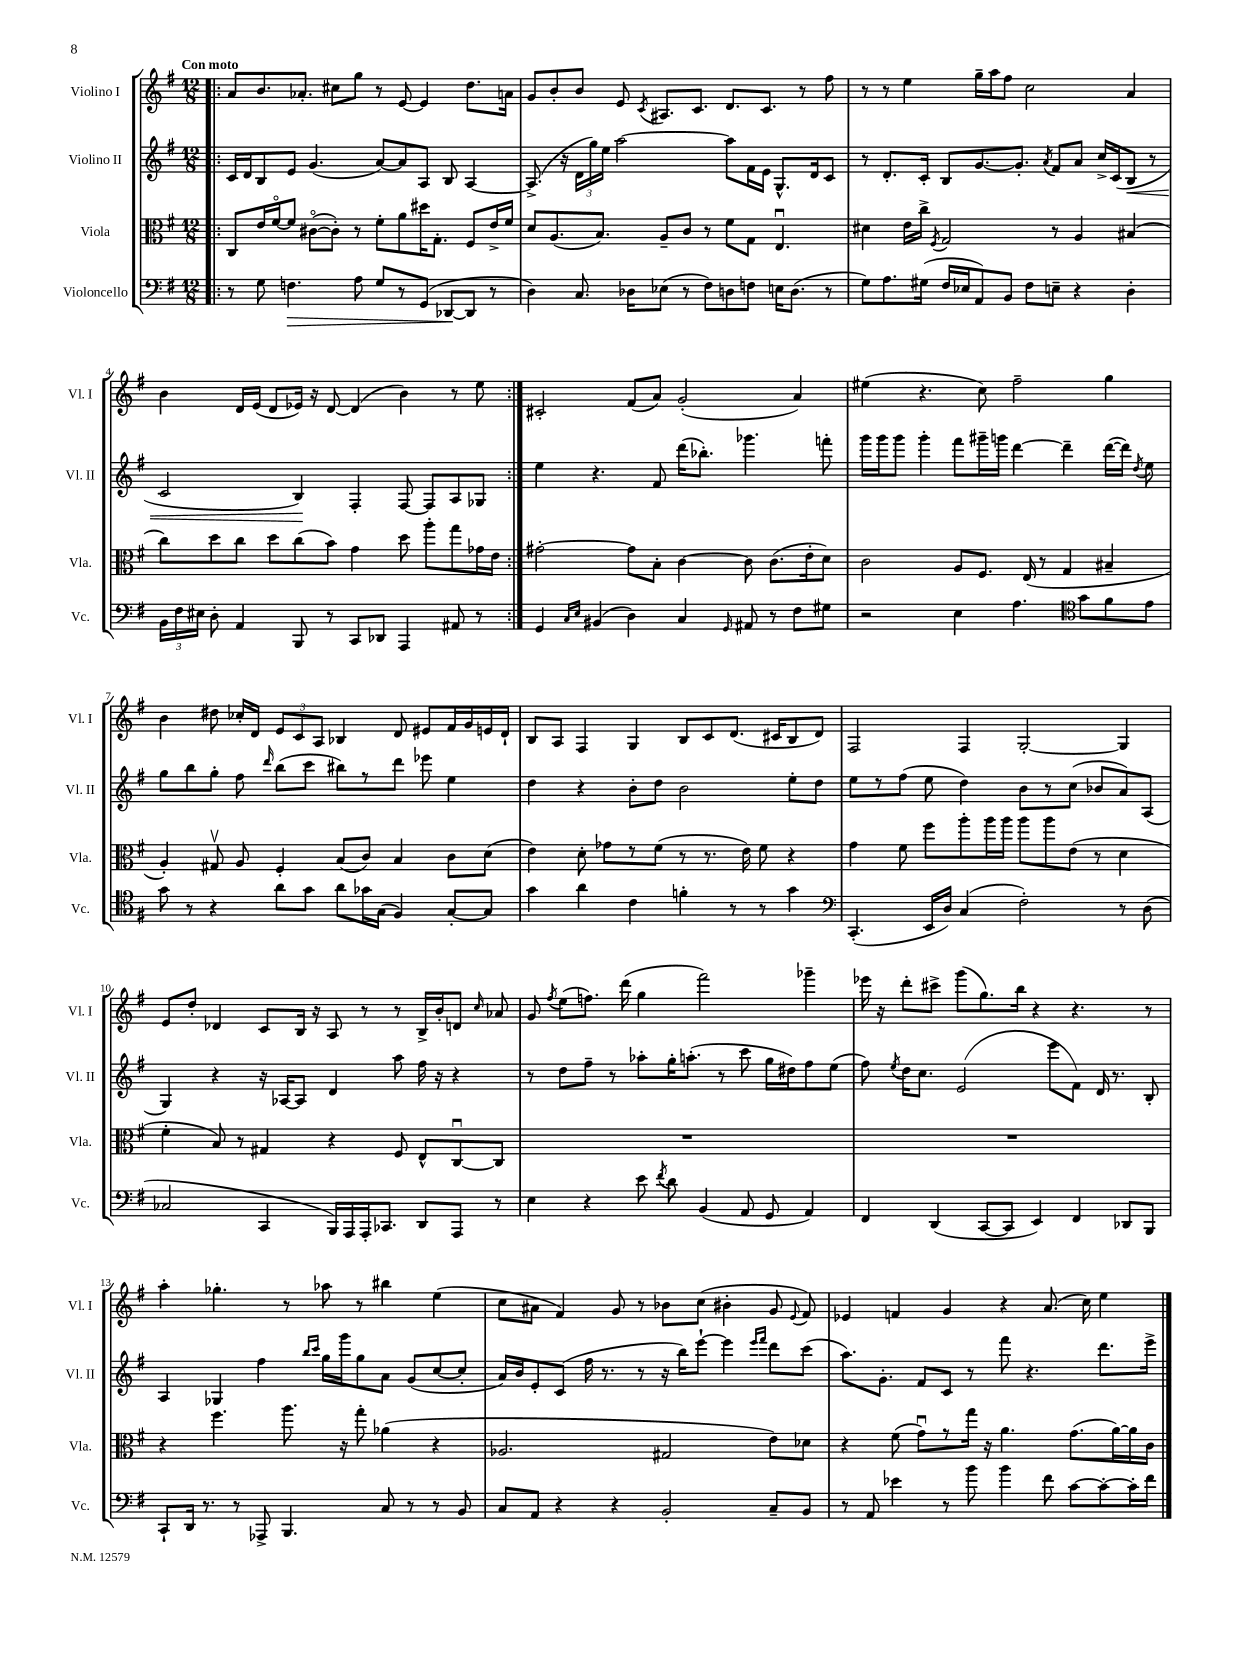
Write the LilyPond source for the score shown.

<<
\new StaffGroup <<
\new Staff = "s0" \with { instrumentName = "Violino I" shortInstrumentName = "Vl. I" } {
    \clef treble \key g \major \numericTimeSignature \time 12/8 \tempo "Con moto"
    \autoBeamOff \repeat volta 2 { \bar ".|:" a'8[ b'8. aes'8.]-. cis''8[ g''8] r8 e'8~ e'4 d''8.[ a'16] |
    g'8[ b'8-. b'8] e'8 \acciaccatura { c'8 } ais8.[ c'8.] d'8.[ c'8.] r8 fis''8 |
    r8 r8 e''4 g''16[-- a''16 fis''8] c''2 a'4 |
    b'4 d'16[ e'16]( d'8[ ees'16]) r16 d'8~ d'4( b'4) r8 e''8 | }
    cis'2-. fis'8[( a'8]) g'2-.( a'4) |
    eis''4( r4. c''8) fis''2-- g''4 |
    b'4 dis''8 ces''16[-. d'16] \tuplet 3/2 { e'8[ c'8 a8] } bes4 d'8 eis'8[ fis'16 g'16 e'16 d'16]-! |
    b8[ a8] fis4 g4 b8[ c'8 d'8.]( cis'16[ b8 d'8]) |
    fis2 fis4 g2~-. g4 |
    e'8[ d''8]-. des'4 c'8[ b16] r16 a8 r8 r8 b16[-> b'16-. d'8] \grace { c''16 } aes'8 |
    g'8 \acciaccatura { fis''8 } e''8[( f''8.]) d'''16( g''4 fis'''2) ges'''4-- |
    ees'''16 r16 d'''8[-. cis'''8]-> g'''8[( g''8.) b''16] r4 r4. r8 |
    a''4-. ges''4.-. r8 aes''8 r8 bis''4 e''4( |
    c''8[ ais'8] fis'4) g'8 r8 bes'8[ c''8]( bis'4-. g'8 \appoggiatura { e'8 } fis'8) |
    ees'4 f'4 g'4 r4 a'8.( c''16) e''4 \bar "|." |
}
\new Staff = "s1" \with { instrumentName = "Violino II" shortInstrumentName = "Vl. II" } {
    \clef treble \key g \major \numericTimeSignature \time 12/8
    \autoBeamOff \repeat volta 2 { \bar ".|:" c'16[ d'16 b8 e'8] g'4.( a'8[~) a'8 a8] b8 a4~ |
    a8.->( r16 \tuplet 3/2 { d'16[ g''16) e''16] } a''2~ a''8[ fis'16 e'16] g8.[-^ d'16 c'8] |
    r8 d'8.[-. c'16]-. b8[ g'8.~ g'8.]-. \acciaccatura { a'8 } fis'8[ a'8] c''16[-> c'16( b8]\< r8 |
    c'2 b4\!) fis4-. fis8~ fis8[ a8 ges8] | }
    e''4 r4. fis'8 d'''16[( bes''8.]-.) ges'''4. f'''8-. |
    g'''16[ g'''16 g'''8] g'''4-. fis'''8[ gis'''16-- g'''16] d'''4~ d'''4-- d'''16[~( d'''16]) \acciaccatura { d''8 } e''8 |
    g''8[ b''8 g''8]-. fis''8 \grace { d'''16 } b''8[( c'''8] bis''8[) r8 d'''8] ees'''8 e''4 |
    d''4 r4 b'8[-. d''8] b'2 e''8[-. d''8] |
    e''8[ r8 fis''8]( e''8 d''4) b'8[ r8 c''8]( bes'8[ a'8) a8]( |
    g4) r4 r16 aes16[~ aes8] d'4 a''8 fis''16 r16 r4 |
    r8 d''8[ fis''8]-- r8 aes''8[-. g''16-. a''8.]-.( r8 c'''8 g''16[ dis''16) fis''8 e''8]( |
    fis''8) \acciaccatura { e''8 } d''16[ c''8.] e'2( e'''8[ fis'8]) d'16 r8. b8-. |
    a4 ges4 fis''4 \grace { b''16[ c'''16] } g''16[ g'''16 g''8 a'8] g'8[( c''8~ c''8]-. |
    a'16[) b'16 e'8-. c'8]( fis''16 r8. r8 r16 b''16[) e'''8]~-! e'''4 \grace { e'''16[ fis'''16] } d'''8[ c'''8]( |
    a''8.[) g'8.]-. fis'8[ c'8] r8 fis'''8 r4. d'''8.[ e'''16]-> \bar "|." |
}
\new Staff = "s2" \with { instrumentName = "Viola" shortInstrumentName = "Vla." } {
    \clef alto \key g \major \numericTimeSignature \time 12/8
    \autoBeamOff \repeat volta 2 { \bar ".|:" c8[ e'16 fis'16~\flageolet fis'8] cis'8[~\flageolet( cis'8]-.) r8 fis'8[-. a'8 dis''16 g8.]-. fis8[ e'16-> fis'16] |
    d'8[ a8.( b8.]) a8[-- c'8] r8 fis'8[ g8] e4.\downbow |
    dis'4 e'16[ c''16]-> \acciaccatura { fis8 } g2 r8 a4 bis4( |
    c''8[) d''8 c''8] d''8[ c''8( b'8]) g'4 d''8 a''8[-. g''8 ges'16 e'16] | }
    gis'2~-. gis'8[ b8]-. c'4~ c'8 c'8.[( e'16-. d'8]) |
    c'2 a8[ fis8.] e16( r8 g4 bis4-- |
    a4-.) gis8\upbow a8 fis4-. b8[( c'8]) b4 c'8[ d'8]( |
    e'4) d'8-. ges'8[ r8 fis'8]( r8 r8. e'16) fis'8 r4 |
    g'4 fis'8 fis''8[ a''8-. a''16 a''16] a''8[ a''8 e'8]( r8 d'4 |
    fis'4-. b8) r8 gis4 r4 fis8 e8[-^ c8~\downbow c8] |
    R1. |
    R1. |
    r4 fis''4. a''8. r16 g''8-. aes'4( r4 |
    aes2. gis2 e'8[) des'8] |
    r4 fis'8( g'8[\downbow) r8 g''16] r16 a'4. g'8.[( a'16~) a'16 c'16] \bar "|." |
}
\new Staff = "s3" \with { instrumentName = "Violoncello" shortInstrumentName = "Vc." } {
    \clef bass \key g \major \numericTimeSignature \time 12/8
    \autoBeamOff \repeat volta 2 { \bar ".|:" r8 g8 f4.\> a8 g8[ r8 g,8]( des,8[~\! des,8] r8 |
    d4) c8. des16[ ees8]( r8 fis8[) d8 f8] e16[ d8.]( r8 |
    g8[) a8. gis16]( fis16[ ees16 a,8) b,8] fis8[ e8]-- r4 d4-. |
    \tuplet 3/2 { b,16[ fis16 eis16] } d8-. a,4 b,,8 r8 c,8[ des,8] a,,4 ais,8 r8 | }
    g,4 \grace { c16[ e16] } bis,4( d4) c4 \grace { g,16 } ais,8 r8 fis8[ gis8] |
    r2 e4 a4. \clef tenor g'8[ fis'8 e'8] |
    g'8 r8 r4 a'8[ g'8] a'8[ ges'16 g16]( fis4) g8[~-. g8] |
    g'4 a'4 c'4 f'4-. r8 r8 g'4 |
    \clef bass c,4.-.( e,16[ d16]) c4( fis2-.) r8 d8( |
    ces2 c,4 b,,16[) a,,16 a,,16-. ces,8.] d,8[ a,,8] r8 |
    e4 r4 e'8 \acciaccatura { fis'8 } d'8 b,4( a,8 g,8 a,4) |
    fis,4 d,4( c,8[~ c,8] e,4) fis,4 des,8[ b,,8] |
    c,8[-! d,16] r8. r8 aes,,8-> b,,4. c8 r8 r8 b,8 |
    c8[ a,8] r4 r4 b,2-. c8[-- b,8] |
    r8 a,8 ees'4 r8 b'8 b'4 fis'8 c'8[~ c'8~-. c'16-. fis'16] \bar "|." |
}
>>
>>
